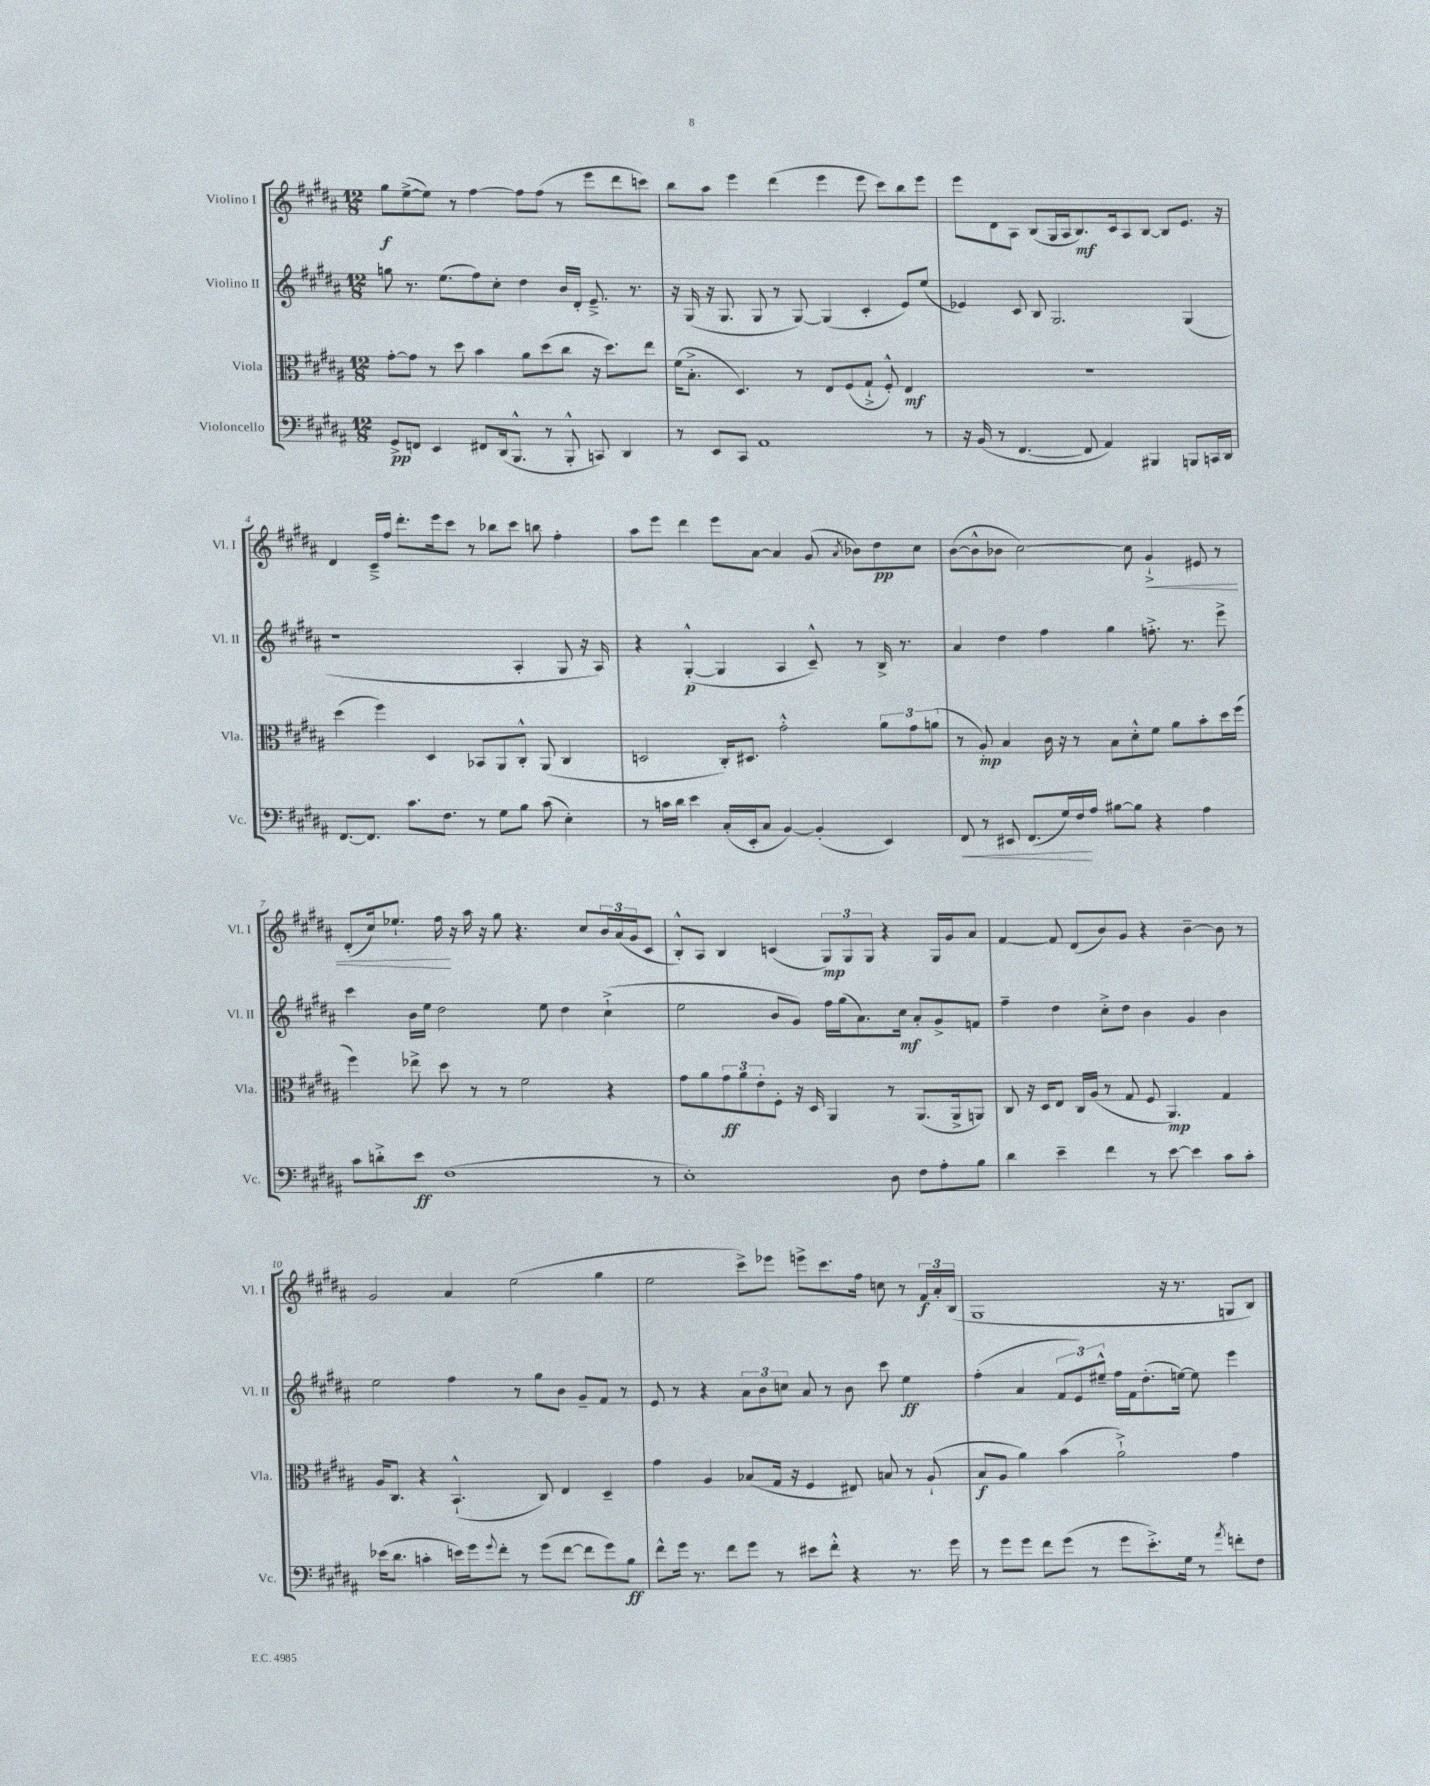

**kern	**kern	**kern	**kern
*staff4	*staff3	*staff2	*staff1
*clefF4	*clefC3	*clefG2	*clefG2
*k[f#c#g#d#a#]	*k[f#c#g#d#a#]	*k[f#c#g#d#a#]	*k[f#c#g#d#a#]
*M12/8	*M12/8	*M12/8	*M12/8
8GG#^	[8g#'	8gg	8gg#
8FF	8g#]	8.r	([8ee^
4EE	8r	.	8ee])
.	.	(8.ee	.
.	8dd#	.	8r
8FF#	4b	8ff#)	[4ff#
(16DD#	.	8cc#'	.
8.BBB^^	.	.	.
.	8a#	4dd#	8ff#]
8r	(8dd#	.	(8ff#
8BBB'^^	8cc#	16b	8r
.	.	16d#'	.
8CC)	16r	8.e~^	8eee
.	8.dd#)	.	.
4DD#	.	.	8ddd#
.	.	8.r	.
.	8ee	.	8ccc)
=	=	=	=
8r	(16f#	16r	8bb
.	8.B'^	(16G#	.
8EE	.	16r	8aa#
.	.	8.G#	.
8CC#	4.D#)	.	4eee
1AA#	.	8G#	.
.	.	8r	(4ddd#
.	8r	[8G#)	.
.	8E	(4G#]	4eee
.	(8F#	.	.
.	8G#`^	4c#'	8eee
.	8F#'^^)	.	8ccc#)
.	4E	8e)	8bb
8r	.	(8ee	8eee
=	=	=	=
16r	1.r	4e-)	8eee
(16BB	.	.	.
8r	.	.	8d#
[4.FF#	.	8c#	8A#
.	.	8B	(8B
.	.	2.G#	16G#
.	.	.	16A#
8FF#]	.	.	8.B)
4AA#)	.	.	.
.	.	.	16c#
.	.	.	8A#
4BBB#	.	.	[8B
.	.	.	8B]
8BBB	.	(4G#	8.e
16CC	.	.	.
16DD#	.	.	16r
=	=	=	=
[8.FF#	(4dd#	1r	4d#
8.FF#]	.	.	.
.	4ff#)	.	16c#~^
.	.	.	16ff#
8.c#	.	.	8.ddd#'
.	4D#	.	.
8.F#	.	.	16eee
.	.	.	8ccc#
8r	8BB-	.	8r
8G#	8AA#	.	8bb-
8B	8C#'^^	4A#'	8ccc#
(8c#	(8AA#	.	8bb
4E')	4C#	8G#	4ff#'
.	.	16r	.
.	.	16A#)	.
=	=	=	=
8r	2D	4r	8aa#
16c	.	.	8eee
16d#	.	.	.
4e	.	([4G#'^^	4ddd#
(16C#'	16C#')	4G#]	8eee
16EE'	8.D#	.	.
8C#	.	.	[8a#
[4BB)	2g#'^^	4A#	4a#]
(4BB']	.	8c#~^^)	(8g#
.	.	.	8qa#
.	.	8r	8b-)
4EE)	12a#	16B^	8dd#
.	.	8.r	.
.	12g#	.	.
.	.	.	8cc#
.	(12a	.	.
=	=	=	=
8FF#	8r	4a#	([8b
8r	8A#')	.	8b^^]
8EE#	4B	4dd#	8b-
(8.FF#	.	.	[2cc#)
.	16c#	4ff#	.
16G#)	16r	.	.
16F#	8r	.	.
16A#	.	.	.
[8B#	8B	4gg#	.
8B#]	8d#'^^	.	8cc#]
4r	8f#	8.ff'^	4g#`^
.	8a#	.	.
.	.	8.r	.
4A#	8b'	.	8e#
.	16dd#	8eee^	8r
.	(16ff#	.	.
=	=	=	=
8c#	4ff#)	4ccc#	(8d#'
8d'^	.	.	16cc#)
.	.	.	8.ee-`
8e	8ee-^	16b	.
.	.	16ee	.
(1F#	8dd#	2dd#	16ff#
.	.	.	16r
.	8r	.	16aa#
.	.	.	16r
.	8r	.	8gg#
.	2f#	.	4.r
.	.	8ee	.
.	.	4dd#	.
.	.	.	8cc#
.	4r	(4cc#`^	24b
.	.	.	(24a#
.	.	.	24g#
8r	.	.	8c#
=	=	=	=
1E')	8g#	2ee	8B'^^)
.	8a#	.	8A#
.	12g#	.	4B
.	12a#	.	.
.	12e'	.	.
.	8F#'	8b	(4c
.	16r	8g#)	.
.	16D#	.	.
.	4AA#	16ff#	12G#)
.	.	(16gg#	.
.	.	.	12G#
.	.	8.a#)	.
.	.	.	12G#
8D#	8r	.	4r
.	.	16cc#	.
8F#	(8.AA#	8a#'	.
8A#'	.	8g#^	16G#
.	16AA#^	.	16g#
8B	8AA)	8f	8a#
=	=	=	=
4d#	8C#	4ff#~	[4f#
.	16r	.	.
.	16D#	.	.
4e~	8E	4dd#	8f#]
.	16C#	.	(8d#
.	(16A#	.	.
4f#	8r	8cc#'^	8b)
.	8G#	8dd#	8g#
8r	8F#	4b	4r
[8e	4.AA#)	.	.
4e]	.	4g#	[4b~
8c#	4G#	4b	8b]
8c#'	.	.	8r
=	=	=	=
(16e-	16A#	2ee	2g#
8.d#	8.C#	.	.
4c'	4r	.	.
16e)	(4.BB`^^	4ff#	4a#
16g#	.	.	.
8qqg#	.	.	.
8f#'	.	.	.
8r	.	8r	(2ee
(8g#	8C#)	8gg#	.
[8f#	4E	8b	.
8f#]	.	8g#~	.
8g#)	4D#~	8f#	4gg#
8B	.	8r	.
=	=	=	=
8f#^^	4g#	8e	2ee
16g#	.	8r	.
8.r	.	.	.
.	4A#	4r	.
8f#	.	.	.
8g#	(8B-	12a#	8ccc#^)
.	.	12b	.
8r	16G#	.	8eee-
.	.	12cc	.
.	16r	.	.
8e#	4F#	8a#	8eee^
8f#'^^	.	8r	8.ccc#
4r	8E#)	8b	.
.	.	.	16ff#
.	8B	8ccc#	8cc
8.r	8r	4ee	8r
.	(8A#`	.	24f#
.	.	.	24a#'
16g#	.	.	.
.	.	.	(24B
=	=	=	=
8r	8B	(4ff#'	1G#
8g#	8A#	.	.
8g#	4a#)	4a#	.
8f#	.	.	.
(8g#	(4b	12f#	.
.	.	12e)	.
8r	.	.	.
.	.	12ee#~^^	.
8g#	2a#`^)	16ff#	.
.	.	16f#	.
8.e'^)	.	(8.dd#'	.
.	.	.	16r
16G#	.	[16ee)	8.r
8r	.	8ee]	.
8qa#	.	.	.
8f'	4g#	4eee	8G
8F#	.	.	8B)
==	==	==	==
*-	*-	*-	*-
